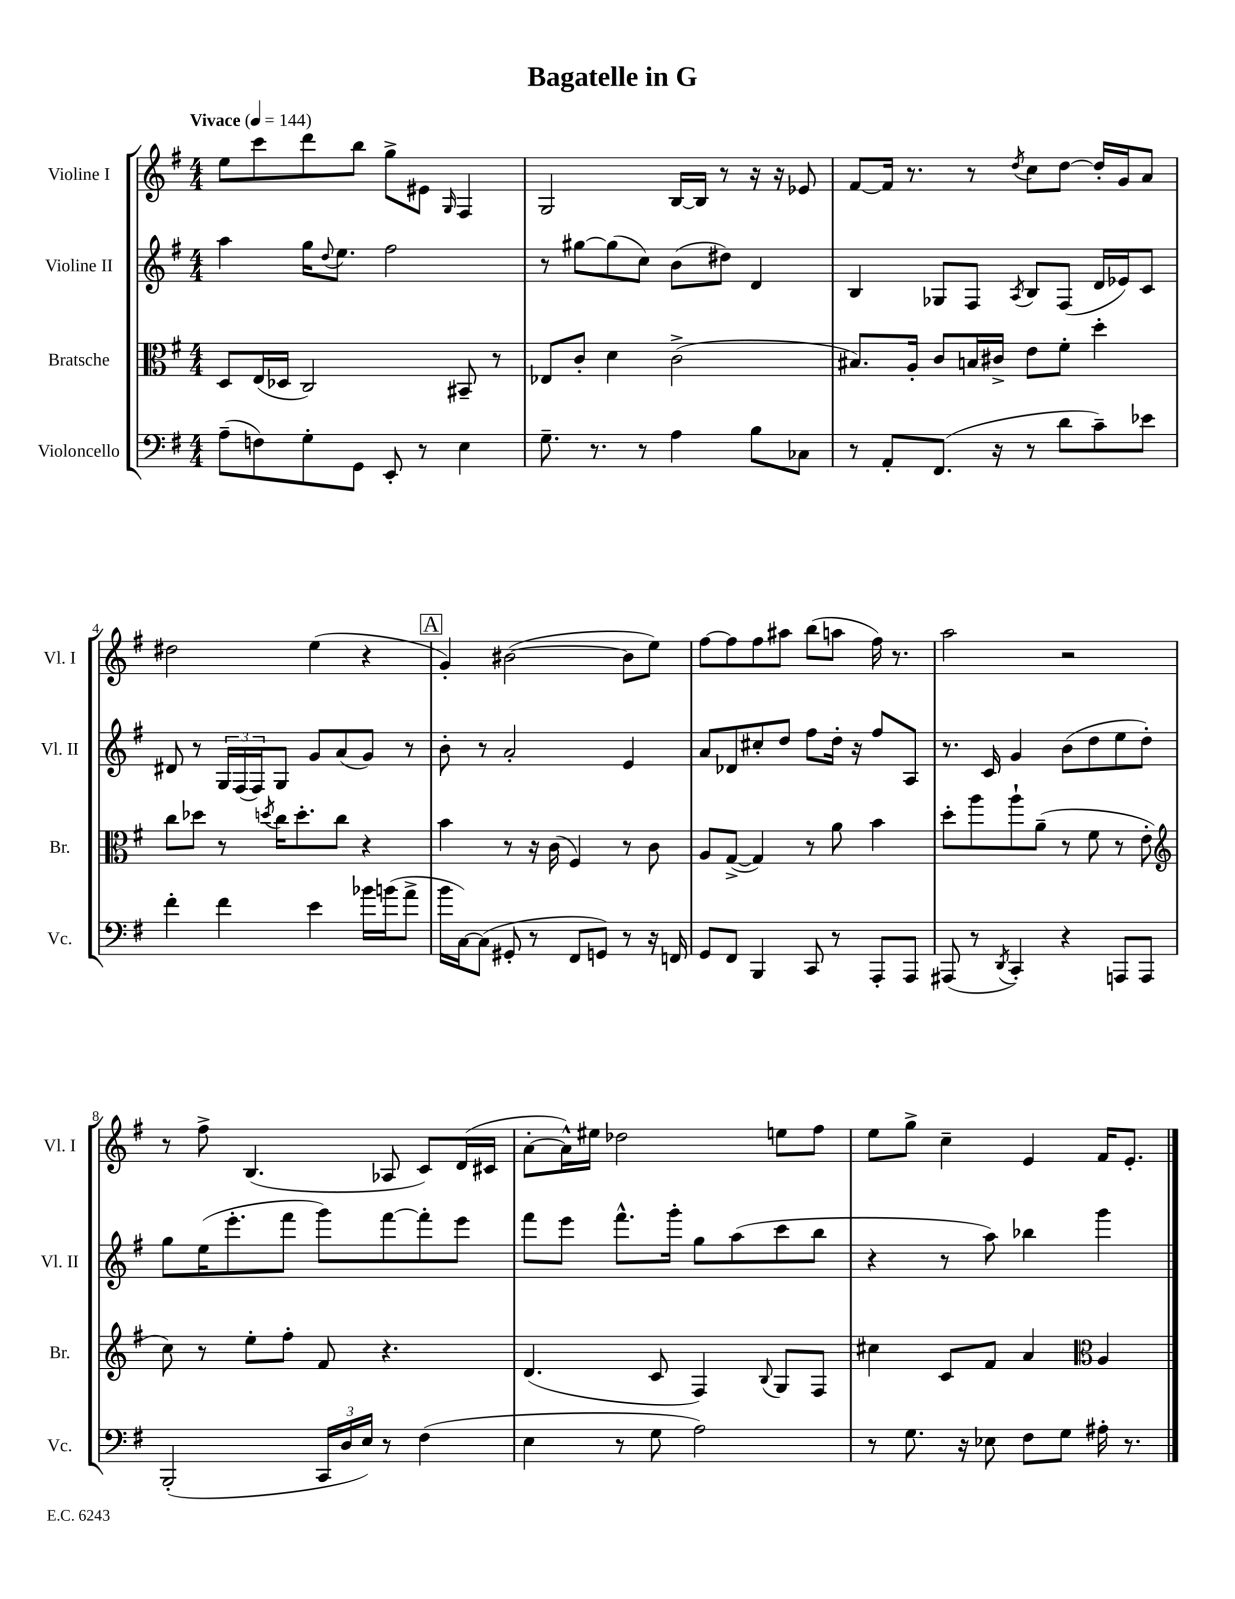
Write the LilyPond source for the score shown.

\header { title = "Bagatelle in G" }
<<
\new StaffGroup <<
\new Staff = "s0" \with { instrumentName = "Violine I" shortInstrumentName = "Vl. I" } {
    \clef treble \key g \major \numericTimeSignature \time 4/4 \tempo "Vivace" 4 = 144
    e''8 c'''8 d'''8 b''8 g''8-> eis'8 \grace { g16 } fis4 |
    g2 b16~ b16 r8 r16 r16 ees'8 |
    fis'8~ fis'16 r8. r8 \acciaccatura { d''8 } c''8 d''8~ d''16-. g'16 a'8 |
    dis''2 e''4( r4 |
    \mark \markup { \box "A" } g'4-.) bis'2~( bis'8 e''8) |
    fis''8~ fis''8 fis''8 ais''8 b''8( a''8 fis''16) r8. |
    a''2 r2 |
    r8 fis''8-> b4.( aes8 c'8) d'16( cis'16 |
    a'8~-. a'16-^) eis''16 des''2 e''8 fis''8 |
    e''8 g''8-> c''4-- e'4 fis'16 e'8.-. \bar "|." |
}
\new Staff = "s1" \with { instrumentName = "Violine II" shortInstrumentName = "Vl. II" } {
    \clef treble \key g \major \numericTimeSignature \time 4/4
    a''4 g''16 \appoggiatura { d''8 } e''8. fis''2 |
    r8 gis''8~ gis''8( c''8) b'8( dis''8) d'4 |
    b4 ges8 fis8 \acciaccatura { a8 } b8 fis8( d'16 ees'16) c'8 |
    dis'8 r8 \tuplet 3/2 { g16 fis16( fis16) } g8 g'8 a'8( g'8) r8 |
    \mark \markup { \box "A" } b'8-. r8 a'2-. e'4 |
    a'8 des'8 cis''8-. d''8 fis''8 d''16-. r16 fis''8 a8 |
    r8. c'16 g'4 b'8( d''8 e''8 d''8-.) |
    g''8 e''16( e'''8.-. fis'''8 g'''8) fis'''8~ fis'''8-. e'''8 |
    fis'''8 e'''8 fis'''8.-^ g'''16-. g''8 a''8( c'''8 b''8 |
    r4 r8 a''8) bes''4 g'''4 \bar "|." |
}
\new Staff = "s2" \with { instrumentName = "Bratsche" shortInstrumentName = "Br." } {
    \clef alto \key g \major \numericTimeSignature \time 4/4
    d8 e16( des16 c2) bis,8-- r8 |
    ees8 c'8-. d'4 c'2->( |
    bis8.) a16-. c'8 b16 cis'16-> e'8 fis'8-. d''4-. |
    c''8 des''8 r8 \acciaccatura { d''8 } c''16 d''8.-. c''8 r4 |
    \mark \markup { \box "A" } b'4 r8 r16 c'16( fis4) r8 c'8 |
    a8 g8~->( g4) r8 a'8 b'4 |
    d''8-. a''8 a''8-! a'8--( r8 fis'8 r8 e'8-. |
    \clef treble c''8) r8 e''8-. fis''8-. fis'8 r4. |
    d'4.( c'8 fis4) \appoggiatura { b8 } g8 fis8 |
    cis''4 c'8 fis'8 a'4 \clef alto a4 \bar "|." |
}
\new Staff = "s3" \with { instrumentName = "Violoncello" shortInstrumentName = "Vc." } {
    \clef bass \key g \major \numericTimeSignature \time 4/4
    a8--( f8) g8-. g,8 e,8-. r8 e4 |
    g8.-- r8. r8 a4 b8 ces8 |
    r8 a,8-. fis,8.( r16 r8 d'8 c'8--) ees'8 |
    fis'4-. fis'4 e'4 bes'16 b'16( a'8-> |
    \mark \markup { \box "A" } b'16 c16~) c8( gis,8-. r8 fis,8 g,8) r8 r16 f,16 |
    g,8 fis,8 b,,4 c,8 r8 a,,8-. a,,8 |
    ais,,8( r8 \acciaccatura { d,8 } c,4-.) r4 a,,8 a,,8 |
    b,,2-.( \tuplet 3/2 { c,16 d16 e16) } r8 fis4( |
    e4 r8 g8 a2) |
    r8 g8. r16 ees8 fis8 g8 ais16-. r8. \bar "|." |
}
>>
>>
